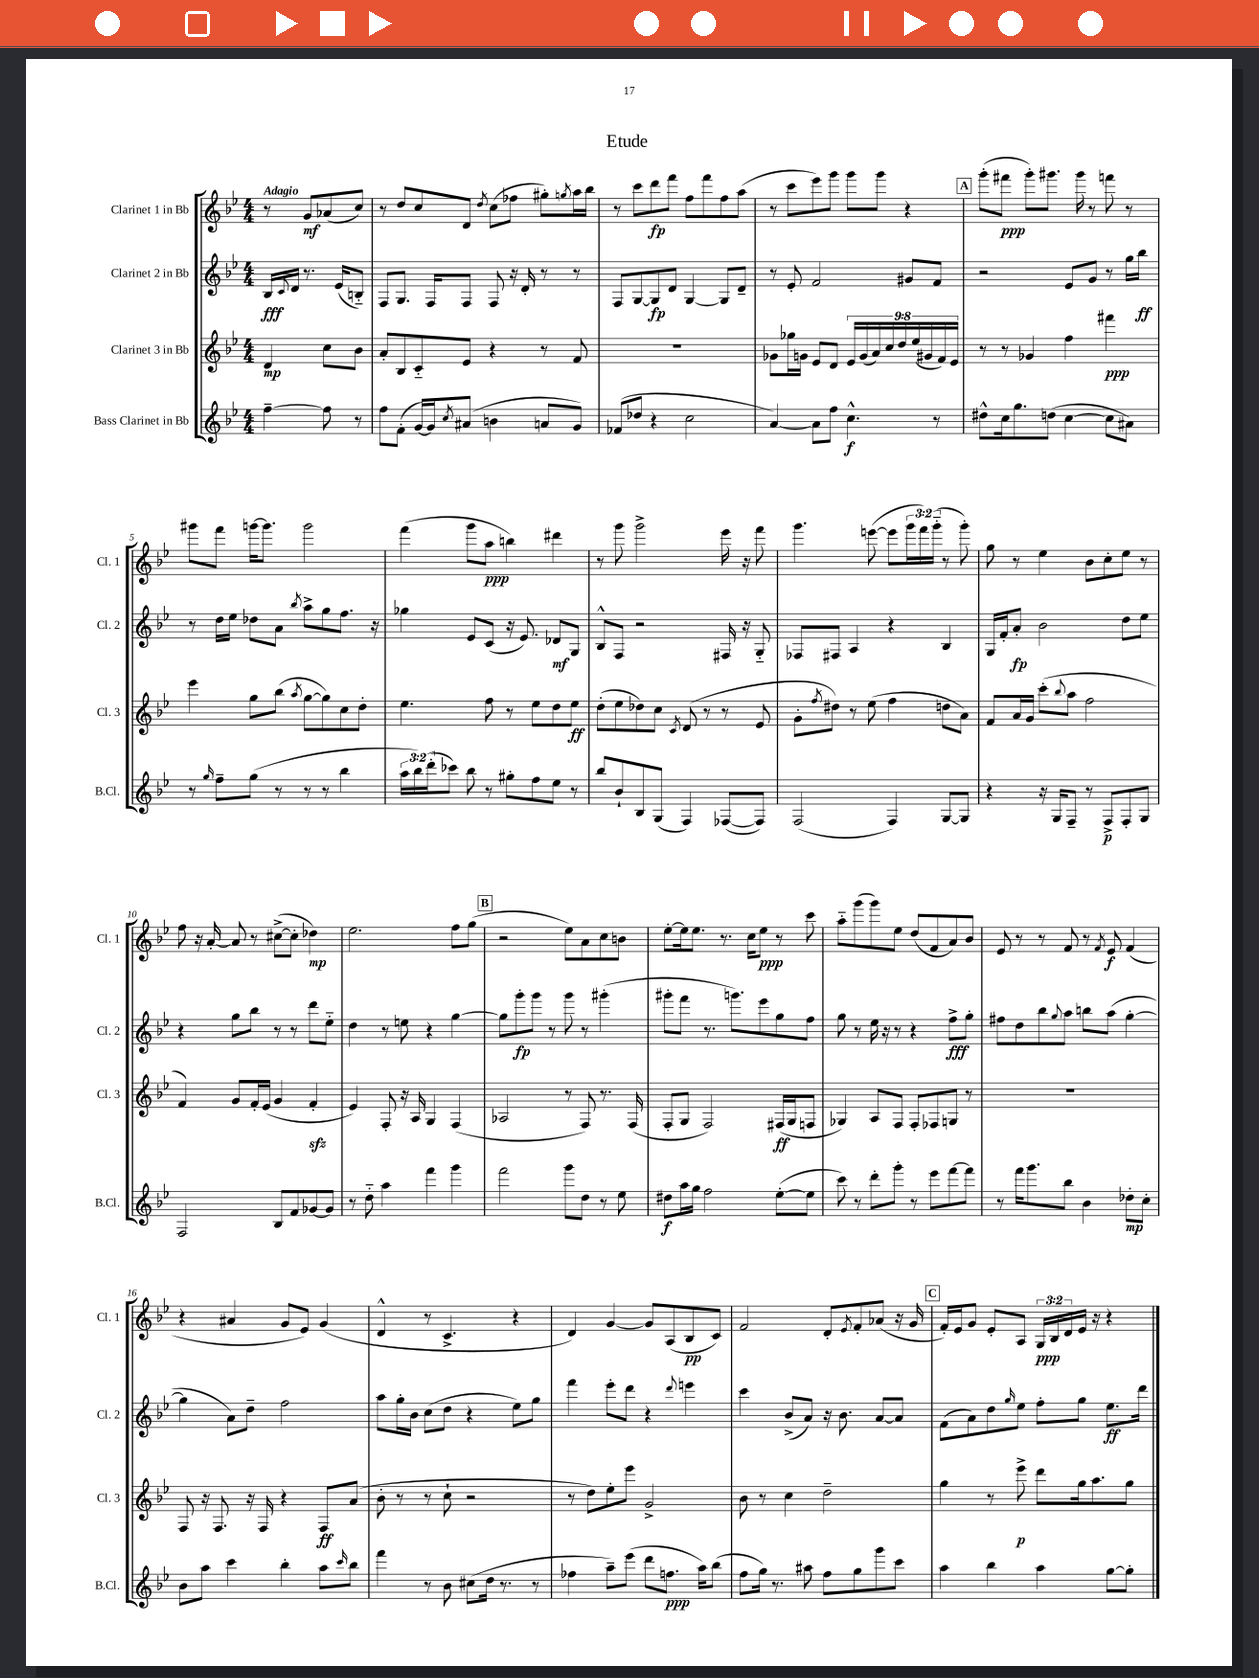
\header { title = "Etude" }
<<
\new StaffGroup <<
\new Staff = "s0" \with { instrumentName = "Clarinet 1 in Bb" shortInstrumentName = "Cl. 1" } {
    \clef treble \key bes \major \numericTimeSignature \time 4/4 \override Staff.TupletNumber.text = #tuplet-number::calc-fraction-text \partial 2 \tempo "Adagio"
    r8 g'8\mf aes'8( c''8) |
    r8 d''8 c''8 d'8 \acciaccatura { d''8 } c''8( fes''8 gis''8-.) \acciaccatura { g''8 } a''16 bes''16 |
    r8 c'''8 d'''8\fp f'''8 f''8 f'''8 f''8 a''8( |
    r8 c'''8 ees'''8) g'''8 g'''8 g'''8 r4 |
    \mark \markup { \box "A" } g'''8-.( fis'''8\ppp g'''8-.) gis'''8. gis'''16 r8 f'''8 r8 |
    gis'''8 f'''8 g'''16~ g'''8. g'''2 |
    f'''4( g'''8 a''8\ppp b''4) dis'''4 |
    r8 g'''8 g'''2-> ees'''16 r16 f'''8 |
    g'''4. e'''8~( e'''8 \tuplet 3/2 { g'''16 f'''16) g'''16-_( } r8 g'''8-.) |
    g''8 r8 ees''4 bes'8 c''8-. ees''8 r8 |
    f''8 r16 a'16~-. a'8 r8 cis''8~->( cis''8-. des''4\mp) |
    ees''2. f''8 g''8( |
    \mark \markup { \box "B" } r2 ees''8) a'8 c''8 b'8 |
    ees''8~-. ees''16 ees''8. r8. c''16 ees''8\ppp r8 c'''8 |
    a''8-_ g'''8( g'''8) ees''8 d''8( f'8 a'8) bes'8 |
    ees'8 r8 r8 f'8 r8 \acciaccatura { f'8 } ees'8\f f'4( |
    r4 ais'4 g'8 ees'8) g'4( |
    d'4-^ r8 c'4.-> r4 |
    d'4) g'4~ g'8 a8( bes8\pp c'8) |
    f'2 d'8-. \acciaccatura { ees'8 } f'8-. aes'8( r16 g'16 |
    \mark \markup { \box "C" } f'16-.) ees'16 g'8 ees'8-. a8 \tuplet 3/2 { g16\ppp bes16 d'16 } ees'16 r16 r4 \bar "|." |
}
\new Staff = "s1" \with { instrumentName = "Clarinet 2 in Bb" shortInstrumentName = "Cl. 2" } {
    \clef treble \key bes \major \numericTimeSignature \time 4/4 \partial 2
    bes16\fff \appoggiatura { c'8 } d'16 r8. ees'16( b8-_) |
    f8 g8. f16 f8 f8 r16 d'16-. r8 r8 |
    f8 g8~ g8\fp d'8 g4~ g8 d'8-- |
    r8 ees'8-. f'2 gis'8 f'8 |
    \mark \markup { \box "A" } r2 ees'8 g'8 r8 g''16 bes''16\ff |
    r8 d''16 ees''16 des''8 a'8 \acciaccatura { bes''8 } a''8-> g''8 f''8. r16 |
    ges''4 ees'8 c'8( r16 ees'8.) des'8\mf g8 |
    bes8-^ f8 r2 fis16 r16 g8-_ |
    fes8 fis8 a4 r4 bes4 |
    g16 f'16-. a'8-.\fp bes'2 d''8 ees''8 |
    r4 g''8 bes''8 r8 r8 d'''8 ees''8-_ |
    d''4 r8 e''8 r4 g''4~ |
    \mark \markup { \box "B" } g''8 g'''8-.\fp g'''8 r8 g'''8 r8 gis'''4-.( |
    gis'''8-. f'''8 r8. g'''8.) ees'''8 g''8 f''8 |
    g''8 r8 ees''16 r16 r8 r4 f''8->\fff g''8-. |
    fis''8 d''8 bes''8 \appoggiatura { g''8 } a''8 b''8 a''8( g''4~-. |
    g''4 a'8) d''8-- f''2 |
    a''8 g''16-. bes'16 c''8( d''8 r4 ees''8) g''8 |
    f'''4 ees'''8-. d'''8 r4 \appoggiatura { d'''8 } e'''4 |
    c'''4 bes'8->( a'8) r16 bes'8. a'8~ a'8 |
    \mark \markup { \box "C" } f'8( a'8) d''8 \grace { g''16 } ees''8 f''8-. g''8 ees''8.\ff d'''16 \bar "|." |
}
\new Staff = "s2" \with { instrumentName = "Clarinet 3 in Bb" shortInstrumentName = "Cl. 3" } {
    \clef treble \key bes \major \numericTimeSignature \time 4/4 \override Staff.TupletNumber.text = #tuplet-number::calc-fraction-text \partial 2
    d'4\mp c''8 bes'8 |
    a'8-. bes8 c'8-_ ees'8 r4 r8 f'8 |
    R1 |
    ges'8 ges''16 g'16 ees'8 d'8 \tuplet 9/8 { ees'16 g'16( a'16) c''16 d''16 ees''16( gis'16 f'16) ees'16 } |
    \mark \markup { \box "A" } r8 r8 ges'4 f''4 fis'''4\ppp |
    ees'''4 g''8 bes''8( \acciaccatura { a''8 } g''8~ g''8) c''8 d''8-. |
    ees''4. f''8 r8 ees''8 d''8 ees''8\ff |
    d''8-.( ees''8 des''8) c''8 \acciaccatura { c'8 } d'8( r8 r8 ees'8 |
    g'8-. \acciaccatura { f''8 } dis''8) r8 ees''8( f''4 d''8 a'8) |
    f'8 a'16 g'16 c'''8-.( \appoggiatura { bes''8 } a''8 f''2 |
    f'4) g'8 f'16-. ees'16( g'4 f'4-.\sfz |
    ees'4) f8-. r16 a16 g4 f4( |
    \mark \markup { \box "B" } aes2 r8 f8) r8. f16( |
    f8-. g8 f2) fis16\ff( g16 f8 |
    ges4) a8 f8 f8-. fes8 g8 r8 |
    R1 |
    f8 r16 f8. r16 f16 r4 f8\ff a'8( |
    bes'8-. r8 r8 c''8-! r2 |
    r8 d''8) ees''8-. ees'''8 g'2-> |
    bes'8 r8 c''4 d''2-- |
    \mark \markup { \box "C" } g''4 r8 ees'''8->\p d'''8 g''16 a''8. g''8 \bar "|." |
}
\new Staff = "s3" \with { instrumentName = "Bass Clarinet in Bb" shortInstrumentName = "B.Cl." } {
    \clef treble \key bes \major \numericTimeSignature \time 4/4 \override Staff.TupletNumber.text = #tuplet-number::calc-fraction-text \partial 2
    f''4~-- f''8 r8 |
    f''8 f'8-.( g'16~) g'16 \acciaccatura { c''8 } ais'8( b'4 a'8 g'8) |
    fes'8( des''8 r4 c''2 |
    a'4~) a'8 f''8 c''4.-^\f r8 |
    \mark \markup { \box "A" } dis''8-^ c''16 g''8. d''8( c''4~ c''8 ais'8) |
    r8 \grace { g''16 } f''8-- g''8( r8 r8 r8 bes''4 |
    \tuplet 3/2 { a''16 bes''16) d'''16-.( } ces'''8) bes''8 r8 gis''8-. f''8 ees''8 r8 |
    bes''8 bes'8-! bes8 g8( f4) fes8~( fes8) |
    f2( f4) g8~ g8 |
    r4 r16 g16 f8-- r8 f8->\p f8-. g8 |
    f2 bes8 f'8 ges'8~ ges'8 |
    r8 d''8-_ a''4 f'''4 g'''4 |
    \mark \markup { \box "B" } f'''2 g'''8 d''8 r8 ees''8 |
    dis''8\f a''16 g''16 f''2 ees''8~-.( ees''8 |
    c'''8) r8 d'''8-. g'''8-. r8 ees'''8 f'''8~ f'''8 |
    r8 f'''16 g'''8. bes''8 bes'4 des''8-.\mp c''8-. |
    bes'8 a''8 c'''4 bes''4-. a''8 \grace { c'''16 } bes''8 |
    f'''4 r8 bes'8 cis''8( d''16 r8. r8 |
    fes''4 a''8--) ees'''8( d'''8 f''8.\ppp a''16) bes''8( |
    f''8 g''16) r8. ais''8 f''8 g''8 g'''8 c'''8 |
    \mark \markup { \box "C" } a''4 bes''4 a''4 g''8~ g''8-. \bar "|." |
}
>>
>>
